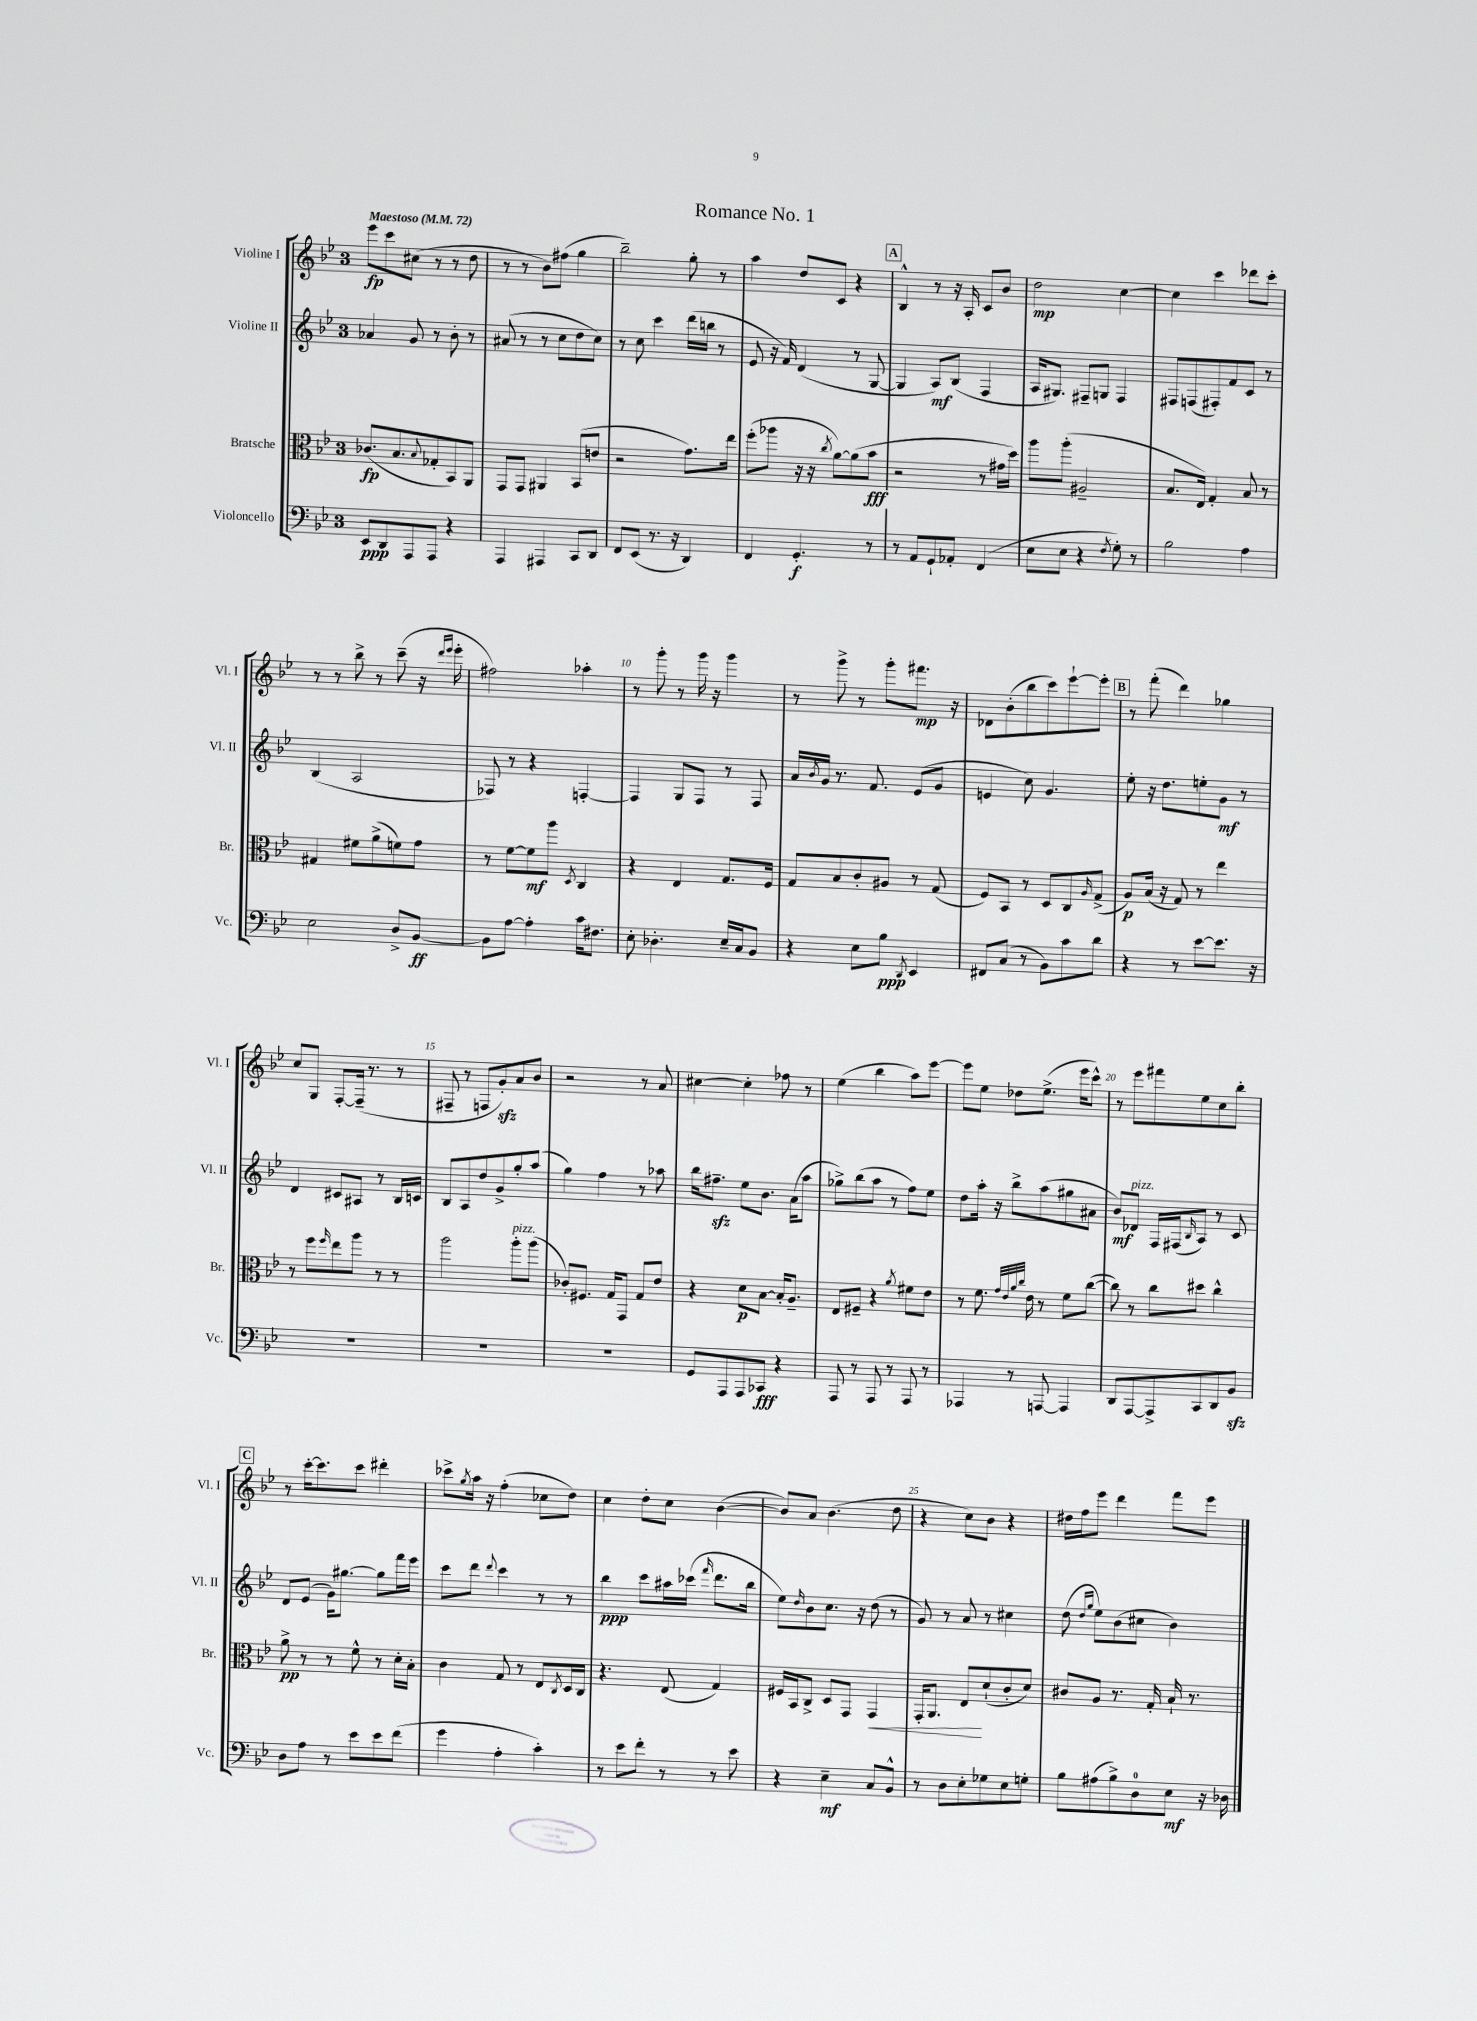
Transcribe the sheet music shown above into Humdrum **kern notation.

**kern	**dynam	**kern	**dynam	**kern	**dynam	**kern	**dynam
*part4	*part4	*part3	*part3	*part2	*part2	*part1	*part1
*staff4	*staff4	*staff3	*staff3	*staff2	*staff2	*staff1	*staff1
*I"Violoncello	*	*I"Bratsche	*	*I"Violine II	*	*I"Violine I	*
*I'Vc.	*	*I'Br.	*	*I'Vl. II	*	*I'Vl. I	*
*clefF4	*	*clefC3	*	*clefG2	*	*clefG2	*
*k[b-e-]	*	*k[b-e-]	*	*k[b-e-]	*	*k[b-e-]	*
*M3/4	*	*M3/4	*	*M3/4	*	*M3/4	*
*MM72	*	*MM72	*	*MM72	*	*MM72	*
=1	=1	=1	=1	=1	=1	=1	=1
!	!	!	!	!	!	!LO:TX:a:B:t=Maestoso	!
8EE-/L	ppp	(8.c-X/L	fp	4a-X/	.	8eee-\L	fp
8DD/	.	.	.	.	.	8ccc\	.
.	.	8.B-/	.	.	.	.	.
8AAA/	.	.	.	8g/	.	(8cc#X\J	.
.	.	8qqB-/	.	.	.	.	.
8AAA/J	.	8G-X'/	.	8r	.	8r	.
4r	.	8BB-/)	.	8b-'\	.	8r	.
.	.	8AA/J	.	8r	.	8dd\	.
=2	=2	=2	=2	=2	=2	=2	=2
4AAA/	.	8GG/L	.	(8a#X/	.	8r	.
.	.	8GG/J	.	8r	.	8r	.
4AAA#X/	.	4AA#X/	.	8r	.	8b-\L)	.
.	.	.	.	8cc\L	.	(8ff#X\J	.
8CC/L	.	(8BB-/L	.	8dd\	.	4gg\	.
8DD/J	.	8en/J	.	8cc\J)	.	.	.
=3	=3	=3	=3	=3	=3	=3	=3
8FF/L	.	2r	.	8r	.	2bb-~\)	.
(8EE-/J	.	.	.	8cc\	.	.	.
8.r	.	.	.	4ccc\	.	.	.
16r	.	.	.	.	.	.	.
4DD/)	.	8.g\L)	.	(16ddd\LL	.	8gg'\	.
.	.	.	.	16bbn\JJ	.	.	.
.	.	.	.	8r	.	8r	.
.	.	16ee-\Jk	.	.	.	.	.
=4	=4	=4	=4	=4	=4	=4	=4
4FF/	.	(8ff'\L	.	8e-/	.	4aa\	.
.	.	8aa-X\J	.	16r	.	.	.
.	.	.	.	16f/)	.	.	.
4.GG'/	f	16r	.	(4d/	.	8dd/L	.
.	.	16r	.	.	.	.	.
.	.	8qcc/	.	.	.	.	.
.	.	[8a\L)	.	.	.	8c/J	.
.	.	(8a\]	.	8r	.	4r	.
8r	.	8b-\J	fff	[8G/	.	.	.
!!LO:REH:place=s1:t=A
=5	=5	=5	=5	=5	=5	=5	=5
8r	.	2r	.	4G/]	.	4B-^^/	.
8AA/L	.	.	.	.	.	.	.
8GG`/	.	.	.	8A/L)	mf	8r	.
8AA-X'/J	.	.	.	(8B-/J	.	16r	.
.	.	.	.	.	.	16A'/	.
(4FF/	.	8r	.	4F/	.	8c/L	.
.	.	16g#X\LL	.	.	.	8b-/J	.
.	.	16dd\JJ)	.	.	.	.	.
=6	=6	=6	=6	=6	=6	=6	=6
8E-\L	.	8aa\L	.	16A/KL	.	2dd\	mp
.	.	.	.	8.G#X/J)	.	.	.
8E-\J	.	(8aa'\J	.	.	.	.	.
4r	.	2A#X~/	.	8F#X~/L	.	.	.
.	.	.	.	8Gn/J	.	.	.
8qF/	.	.	.	.	.	.	.
8G'\)	.	.	.	4F#/	.	[4cc\	.
8r	.	.	.	.	.	.	.
=7	=7	=7	=7	=7	=7	=7	=7
2B-\	.	8.B-/L	.	8F#X/L	.	4cc\]	.
.	.	.	.	(8Fn/	.	.	.
.	.	16E-/Jk)	.	.	.	.	.
.	.	4G'/	.	8F#X'/)	.	4ccc\	.
.	.	.	.	8f/	.	.	.
4A\	.	8B-/	.	8c/J	.	8ddd-X\L	.
.	.	8r	.	8r	.	8ccc'\J	.
!!LO:LB:g=z
=8	=8	=8	=8	=8	=8	=8	=8
2E-\	.	4G#X/	.	(4B-/	.	8r	.
.	.	.	.	.	.	8r	.
.	.	8f#X\L	.	2A/	.	8bb-^\	.
.	.	(8a^\	.	.	.	8r	.
8D^/L	.	8fn\)	.	.	.	(8ccc~\	.
[8BB-/J	ff	8g\J	.	.	.	16r	.
.	.	.	.	.	.	16qqddd/LL	.
.	.	.	.	.	.	16qqeee-/JJ	.
.	.	.	.	.	.	16eee-'\	.
=9	=9	=9	=9	=9	=9	=9	=9
8BB-\L]	.	8r	.	8F-X/)	.	2ff#X\)	.
[8A\J	.	[8f\L	.	8r	.	.	.
4A'\]	.	8f\]	mf	4r	.	.	.
.	.	8aa\J	.	.	.	.	.
.	.	8qD/	.	.	.	.	.
16c\KL	.	4C/	.	[4Fn'/	.	4aa-X'\	.
8.F#X\J	.	.	.	.	.	.	.
=10	=10	=10	=10	=10	=10	=10	=10
8E-'\	.	4r	.	4F/]	.	8r	.
4.D-X'\	.	.	.	.	.	8ggg'\	.
.	.	4E-/	.	8G/L	.	8r	.
.	.	.	.	8F/J	.	16ggg\	.
.	.	.	.	.	.	16r	.
16E-~/LL	.	8.G/L	.	8r	.	4ggg\	.
16C/J	.	.	.	.	.	.	.
8BB-/J	.	.	.	8F/	.	.	.
.	.	16F/Jk	.	.	.	.	.
=11	=11	=11	=11	=11	=11	=11	=11
4r	.	8G/L	.	16a/LL	.	8r	.
.	.	.	.	8qb-/	.	.	.
.	.	.	.	16g/JJ	.	.	.
.	.	8B-/	.	8.r	.	8ggg^\	.
8E-\L	.	8c'/	.	.	.	8r	.
.	.	.	.	8.f/	.	.	.
8B-\J	ppp	8A#X/J	.	.	.	8ggg'\L	.
8qDD/	.	.	.	.	.	.	.
4EE-/	.	8r	.	(8e-/L	.	8.fff#X\J	mp
.	.	(8G/	.	8g/J	.	.	.
.	.	.	.	.	.	16r	.
=12	=12	=12	=12	=12	=12	=12	=12
8FF#X/L	.	8F/L)	.	4en/	.	8d-X\L	.
(8C/J	.	8BB-/J	.	.	.	(8b-'\	.
8r	.	8r	.	8cc\)	.	8bb-\	.
8BB-\L)	.	8D/L	.	4.g/	.	8ccc\)	.
8c\	.	8C/	.	.	.	[8eee-`\	.
.	.	16qqA/	.	.	.	.	.
8d\J	.	(8G^/J	.	.	.	8eee-'\J]	.
!!LO:REH:place=s1:t=B
=13	=13	=13	=13	=13	=13	=13	=13
4r	.	8A/L)	p	8ee-'\	.	8r	.
.	.	(16B-/Jk	.	16r	.	(8fff'\	.
.	.	16r	.	8.dd\L	.	.	.
8r	.	8G/)	.	.	.	4ddd\)	.
[8e-\L	.	8r	.	8een'\	.	.	.
8.e-\J]	.	4ee-\	.	8g\J	mf	4gg-X\	.
.	.	.	.	8r	.	.	.
16r	.	.	.	.	.	.	.
!!LO:LB:g=z
=14	=14	=14	=14	=14	=14	=14	=14
2.r	.	8r	.	4d/	.	8cc/L	.
.	.	8ff\L	.	.	.	8G/J	.
.	.	16qqff/	.	.	.	.	.
.	.	8ee-\	.	8c#X/L	.	[8F'/L	.
.	.	8aa\J	.	8A#X/J	.	(16F~/Jk]	.
.	.	.	.	.	.	8.r	.
.	.	8r	.	8r	.	.	.
.	.	8r	.	16B-/LL	.	8r	.
.	.	.	.	16cn/JJ	.	.	.
=15	=15	=15	=15	=15	=15	=15	=15
2.r	.	2aa\	.	8B-/L	.	8F#X~/	.
.	.	.	.	8A/	.	8r	.
.	.	.	.	8dd/	.	8Fn/L	.
.	.	.	.	8g^/	.	8gzz'/)	.
!	!	!LO:TX:a:i:t=pizz.	!	!	!	!	!
.	.	8aa'\L	.	8gg'/	.	8a/	.
.	.	(8aa\J	.	(8aa/J	.	8b-/J	.
=16	=16	=16	=16	=16	=16	=16	=16
2.r	.	8c-X'/L)	.	4gg\)	.	2r	.
.	.	8.F#X/J	.	.	.	.	.
.	.	.	.	4ff\	.	.	.
.	.	16G/KL	.	.	.	.	.
.	.	8GG/J	.	.	.	.	.
.	.	8G/L	.	8r	.	8r	.
.	.	8e-/J	.	8aa-X\	.	8a/	.
=17	=17	=17	=17	=17	=17	=17	=17
8GG/L	.	4r	.	16bb-\KL	.	[4cc#X\	.
.	.	.	.	8.ff#Xzz~\J	.	.	.
8AAA/	.	.	.	.	.	.	.
8AAA/	.	8d\L	p	8ee-\L	.	4cc#'\]	.
8CC-X/J	fff	[8B-\J	.	8.b-\J	.	.	.
4r	.	16B-'/KL]	.	.	.	8ff-X\	.
.	.	8.A~/J	.	(16a\KL	.	.	.
.	.	.	.	8aa\J	.	8r	.
=18	=18	=18	=18	=18	=18	=18	=18
8AAA/	.	8E-/L	.	8gg-X^\L)	.	(4ee-\	.
8r	.	8F#X~/J	.	(8bb-\	.	.	.
8AAA/	.	4r	.	8aa\J	.	4bb-\	.
8r	.	.	.	8r	.	.	.
.	.	8qa/	.	.	.	.	.
8AAA/	.	8f#X\L	.	8ff\L)	.	8aa\L)	.
8r	.	8e-\J	.	8ee-\J	.	[8eee-\J	.
=19	=19	=19	=19	=19	=19	=19	=19
4AAA-X/	.	8r	.	8dd\L	.	8eee-\L]	.
.	.	8.f\	.	16aa'\Jk	.	8ee-\J	.
.	.	.	.	16r	.	.	.
8r	.	.	.	8bb-^\L	.	8dd-X\L	.
.	.	32qqg/LLL	.	.	.	.	.
.	.	32qqe-/	.	.	.	.	.
.	.	32qqa/	.	.	.	.	.
.	.	32qqcc/JJJ	.	.	.	.	.
.	.	16e-\	.	.	.	.	.
[8AAAn/	.	8r	.	(8aa\	.	(8.ee-^\J	.
4AAA/]	.	8f\L	.	8gg#X\	.	.	.
.	.	.	.	.	.	16eee-\KL	.
.	.	([8cc\J	.	8a#X\J	.	8ccc^^\J)	.
=20	=20	=20	=20	=20	=20	=20	=20
8DD/L	.	8cc\])	.	8b-/L)	mf	8r	.
!	!	!	!	!LO:TX:a:i:t=pizz.	!	!	!
[8AAA/	.	8r	.	8d-X/J	.	8eee-\L	.
8AAA^/]	.	8cc\L	.	16F/LL	.	8fff#X\	.
.	.	.	.	(16F#X/J	.	.	.
.	.	.	.	16qqB-/	.	.	.
8CC/	.	8dd#X\J	.	8A/J)	.	8ee-\	.
8DD/	.	4cc^^\	.	8r	.	8cc\	.
8BB-zz/J	.	.	.	8c/	.	8bb-'\J	.
!!LO:LB:g=z
!!LO:REH:place=s1:t=C
=21	=21	=21	=21	=21	=21	=21	=21
8D\L	.	8a^\	pp	8d/L	.	8r	.
8A\J	.	8r	.	(8e-/J	.	[16ccc'\KL	.
.	.	.	.	.	.	8.ccc\]	.
8r	.	8r	.	16g\KL)	.	.	.
.	.	.	.	[8.gg#X\J	.	.	.
8e-\L	.	8f^^\	.	.	.	8ccc\J	.
8e-\	.	8r	.	8gg#\L]	.	4ddd#X'\	.
(8f\J	.	16d'\LL	.	16fff\L	.	.	.
.	.	16B-'\JJ	.	16eee-\JJ	.	.	.
=22	=22	=22	=22	=22	=22	=22	=22
4g\	.	4c\	.	8ccc\L	.	8ccc-X^\L	.
.	.	.	.	.	.	8qgg/	.
.	.	.	.	8ddd\J	.	16aa\Jk	.
.	.	.	.	.	.	16r	.
.	.	.	.	8qqddd/	.	.	.
4A'\	.	8G/	.	4ccc\	.	(4ff'\	.
.	.	8r	.	.	.	.	.
4c'\)	.	8E-/L	.	8r	.	8cc-X\L	.
.	.	8qC/	.	.	.	.	.
.	.	16D/L	.	8r	.	8dd\J)	.
.	.	16C/JJ	.	.	.	.	.
=23	=23	=23	=23	=23	=23	=23	=23
8r	.	4.r	.	4bb-\	ppp	4cc\	.
8e-\L	.	.	.	.	.	.	.
8f'\J	.	.	.	8ccc\L	.	8dd'\L	.
8r	.	(8E-/	.	16aa#X\L	.	8cc\J	.
.	.	.	.	(16ccc-X\JJ	.	.	.
.	.	.	.	16qqfff/	.	.	.
8r	.	4G/)	.	8.ddd\L	.	([4b-\	.
8e-\	.	.	.	.	.	.	.
.	.	.	.	16bb-\Jk	.	.	.
=24	=24	=24	=24	=24	=24	=24	=24
4r	.	16F#X/LL	.	8ee-\L)	.	8b-/L])	.
.	.	16BB-/J	.	.	.	.	.
.	.	.	.	16qqdd/	.	.	.
.	.	8C^/J	.	8b-\	.	8a/J	.
4E-~\	mf	8D/L	.	8.cc\J	.	(4.b-\	.
.	.	8GG/J	.	.	.	.	.
.	.	.	.	16r	.	.	.
!	!	!	!LO:HP:b	!	!	!	!
8C/L	.	4GG/	<	(8dd\	.	.	.
8BB-^^/J	.	.	.	8r	.	8dd\	.
=25	=25	=25	=25	=25	=25	=25	=25
8r	.	16GG'/KL	.	8g/)	.	4r	.
.	.	8.AA/J	.	.	.	.	.
8D\L	.	.	.	8r	.	.	.
8E-'\	.	8E-/L	.	8a/	.	8cc\L)	.
8G-X\	.	(8d`/	[	8r	.	8b-\J	.
8E-\	.	8c'/	.	4cc#X\	.	4r	.
8Gn'\J	.	8d/J)	.	.	.	.	.
=26	=26	=26	=26	=26	=26	=26	=26
8B-\L	.	8c#X/L	.	(8dd\	.	16dd#X\LL	.
.	.	.	.	.	.	16ff\J	.
.	.	.	.	16qqdd/LL	.	.	.
.	.	.	.	16qqgg/JJ	.	.	.
(8A#X\	.	8A/J	.	8ee-\L)	.	8eee-\J	.
8B-^\)	.	8.r	.	(8b-\	.	4ddd\	.
8D\	.	.	.	8cc#X\J	.	.	.
.	.	16G'/	.	.	.	.	.
8E-\J	mf	16B-`/	.	4b-\)	.	8fff\L	.
.	.	8.r	.	.	.	.	.
16r	.	.	.	.	.	8eee-\J	.
16D-X\	.	.	.	.	.	.	.
==	==	==	==	==	==	==	==
*-	*-	*-	*-	*-	*-	*-	*-
